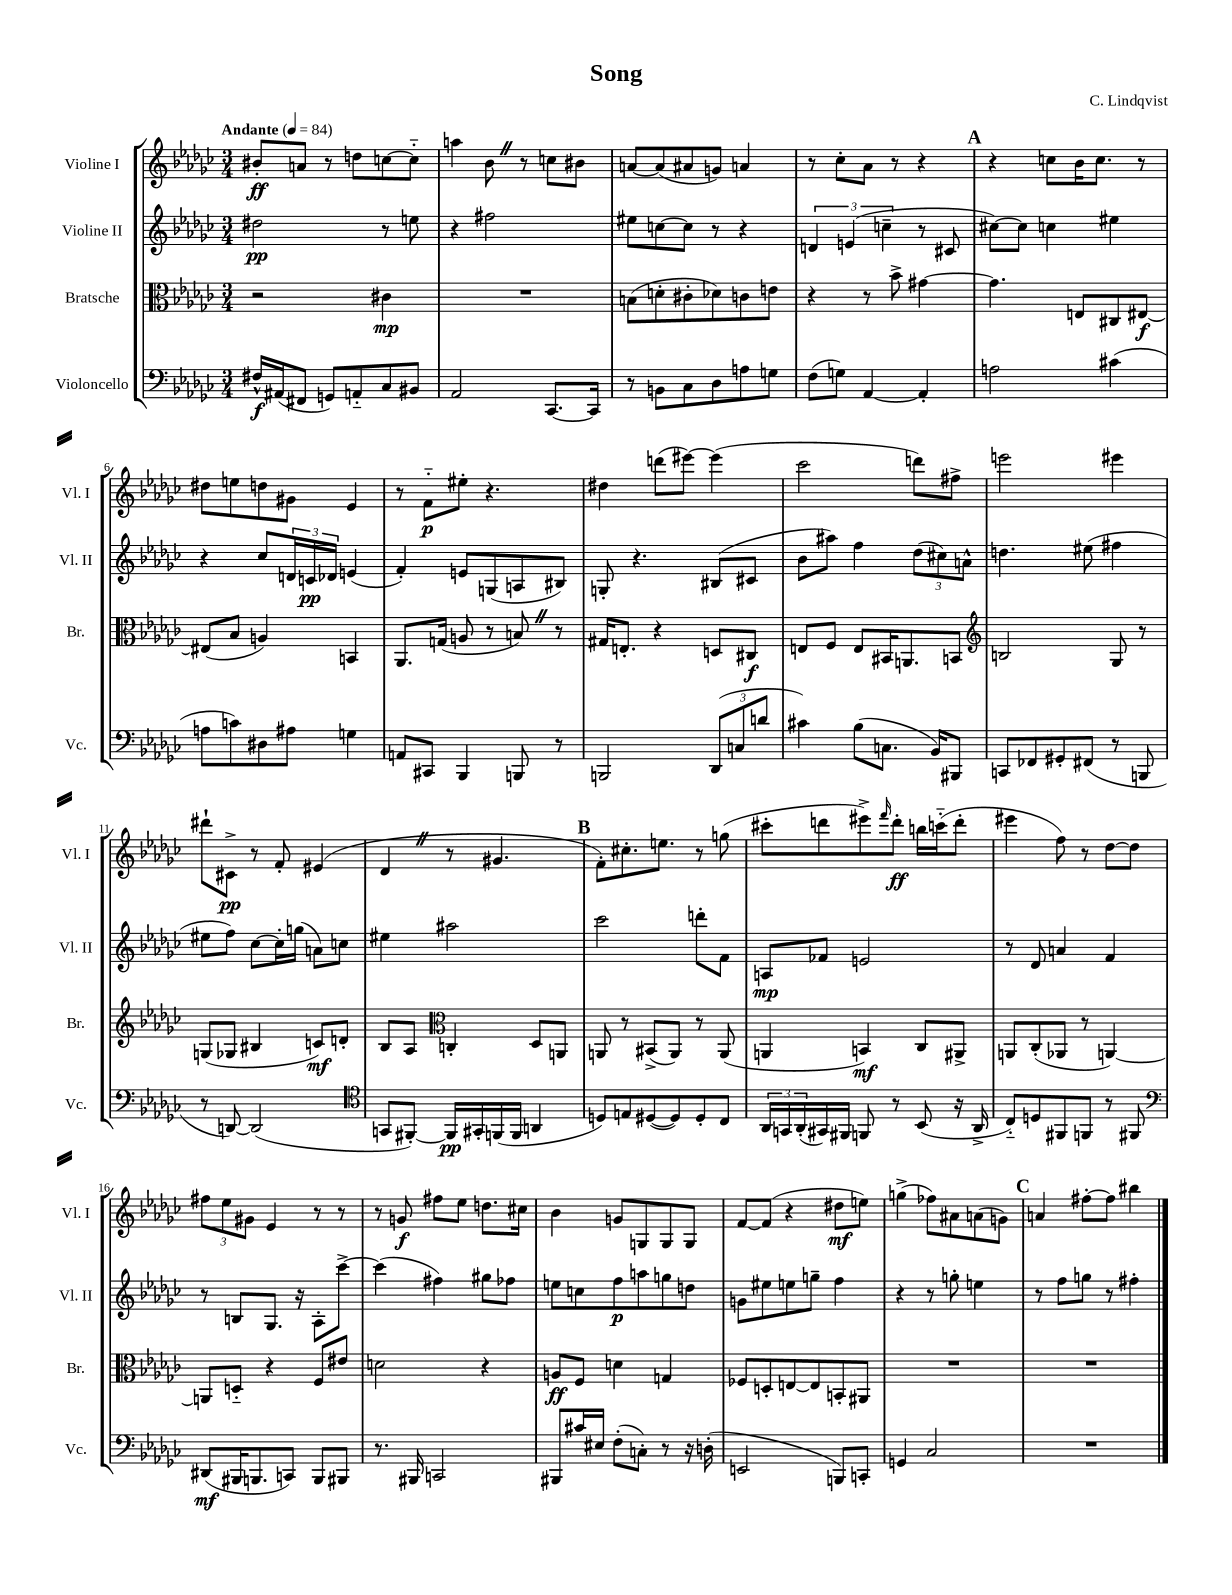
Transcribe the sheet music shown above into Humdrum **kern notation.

**kern	**kern	**kern	**kern
*staff4	*staff3	*staff2	*staff1
*clefF4	*clefC3	*clefG2	*clefG2
*k[b-e-a-d-g-c-]	*k[b-e-a-d-g-c-]	*k[b-e-a-d-g-c-]	*k[b-e-a-d-g-c-]
*M3/4	*M3/4	*M3/4	*M3/4
*MM84	*MM84	*MM84	*MM84
16F#^^	2r	2dd#	8b#'
(16AA#	.	.	.
8FF#	.	.	8a
8GG)	.	.	8r
8AA'~	.	.	8dd
8C-	4c#	8r	[8cc
8BB#	.	8ee	8cc'~]
=	=	=	=
2AA-	2.r	4r	4aa
.	.	2ff#	8b-
.	.	.	8r
[8.CC-	.	.	8cc
.	.	.	8b#
16CC-]	.	.	.
=	=	=	=
8r	(8B	8ee#	[8a
8BB	8d'	[8cc	(8a]
8C-	8c#'	8cc]	8a#
8D-	8d-)	8r	8g)
8A	8c	4r	4a
8G	8e	.	.
=	=	=	=
(8F	4r	6d	8r
8G)	.	.	8cc-'
.	.	(6e	.
[4AA-	8r	.	8a-
.	.	6cc~	.
.	8b-^	.	8r
4AA-']	[4g#	8r	4r
.	.	8c#	.
=	=	=	=
2A	4.g#]	[8cc#)	4r
.	.	8cc#]	.
.	.	4cc	8cc
.	8E	.	16b-
.	.	.	8.cc
(4c#	8C#	4ee#	.
.	[8E#	.	8r
=	=	=	=
8A	(8E#]	4r	8dd#
8c)	8B-	.	8ee
8D#	4A)	8cc-	8dd
8A#	.	24d	8g#
.	.	24c	.
.	.	24d-	.
4G	4BB	(4e	4e-
=	=	=	=
8AA	8.AA-	4f')	8r
8CC#	.	.	8f'~
.	(16G	.	.
4BBB-	8A	8e	8ee#'
.	8r	(8G	4.r
8BBB	8B)	8A	.
8r	8r	8B#)	.
=	=	=	=
2BBB	16G#	8G'	4dd#
.	8.E'	.	.
.	.	4.r	.
.	4r	.	(8ddd
.	.	.	[8eee#)
(12DD-	8D	(8B#	(4eee#]
12C	.	.	.
.	8C#	8c#	.
12d	.	.	.
=	=	=	=
4c#)	8E	8b-	2ccc-
.	8F	8aa#)	.
(8B-	8E	4ff	.
8.C	16BB#	.	.
.	8.AA	.	.
.	.	(12dd-	8ddd)
16BB-)	.	.	.
.	.	12cc#)	.
8BBB#	8BB	.	8ff#^
.	.	12a^^	.
=	=	=	=
*	*clefG2	*	*
8CC	2B	4.dd	2eee
8FF-	.	.	.
8GG#'	.	.	.
(8FF#	.	(8ee#	.
8r	8G-	4ff#	4eee#
8BBB	8r	.	.
=	=	=	=
8r	(8G	8ee#	8ddd#`
[8DD)	8G-	8ff)	8c#^
(2DD]	4B#	[8cc-	8r
.	.	16cc-']	8f'
.	.	(16gg	.
.	8c)	8a)	(4e#
.	8d'	8cc	.
=	=	=	=
*clefC4	*	*	*
8GG	8B-	4ee#	4d-
[8FF#')	8A-	.	.
*	*clefC3	*	*
16FF#]	4C'	2aa#	8r
16GG#'	.	.	.
(16FF	.	.	4.g#
16FF	.	.	.
4AA	8D-	.	.
.	8AA	.	.
=	=	=	=
8D)	8AA	2ccc-	8f')
8E	8r	.	8.cc#'
([8D#	(8BB#^	.	.
.	.	.	8.ee
8D#])	8AA)	.	.
8D#'	8r	8ddd'	8r
8C-	(8AA	8f	(8gg
=	=	=	=
24AA-	4AA	8A	8ccc#'
24GG	.	.	.
(24AA-'	.	.	.
16GG#)	.	8f-	8ddd
16FF#	.	.	.
8FF	4BB)	2e	8eee#^)
.	.	.	16qqfff
8r	.	.	8ddd'
(8BB-	8C-	.	16bb
.	.	.	(16ccc'~
16r	8AA#^	.	8ddd'
16AA-^	.	.	.
=	=	=	=
8C-'~)	8AA	8r	4eee#
8D	(8C-'	8d-	.
8FF#	8AA-	4a	8ff)
8FF	8r	.	8r
8r	[4AA)	4f	[8dd-
8FF#	.	.	8dd-]
=	=	=	=
*clefF4	*	*	*
(8DD#	8AA]	8r	12ff#
.	.	.	12ee-
16BBB#	8D'~	8B	.
.	.	.	12g#
8.BBB	.	.	.
.	4r	8.G-	4e-
8CC)	.	.	.
.	.	16r	.
8BBB	8F	8A-'	8r
8BBB#	8e#	[8ccc-^	8r
=	=	=	=
8.r	2d	(4ccc-]	8r
.	.	.	8g
16BBB#	.	.	.
2CC	.	4ff#)	8ff#
.	.	.	8ee-
.	4r	8gg#	8.dd
.	.	8ff-	.
.	.	.	16cc#
=	=	=	=
8BBB#	8A	8ee	4b-
16c#	8F	8cc	.
16E#	.	.	.
(8F'	4d	8ff	8g
8C')	.	8aa	8G
8r	4G	8gg	8G
16r	.	8dd	8G
(16D'	.	.	.
=	=	=	=
2EE	8F-	8g	[8f
.	8D'	8ee#	(8f]
.	[8E	8ee	4r
.	8E]	8gg~	.
8BBB)	8BB'	4ff	8dd#
8CC'	8AA#	.	8ee)
=	=	=	=
4GG	2.r	4r	(4gg^
2C-	.	8r	8ff-)
.	.	8gg'	8a#
.	.	4ee	(8a
.	.	.	8g)
=	=	=	=
2.r	2.r	8r	4a
.	.	8ff	.
.	.	8gg	[8ff#'
.	.	8r	8ff#]
.	.	4ff#'	4bb#
==	==	==	==
*-	*-	*-	*-
